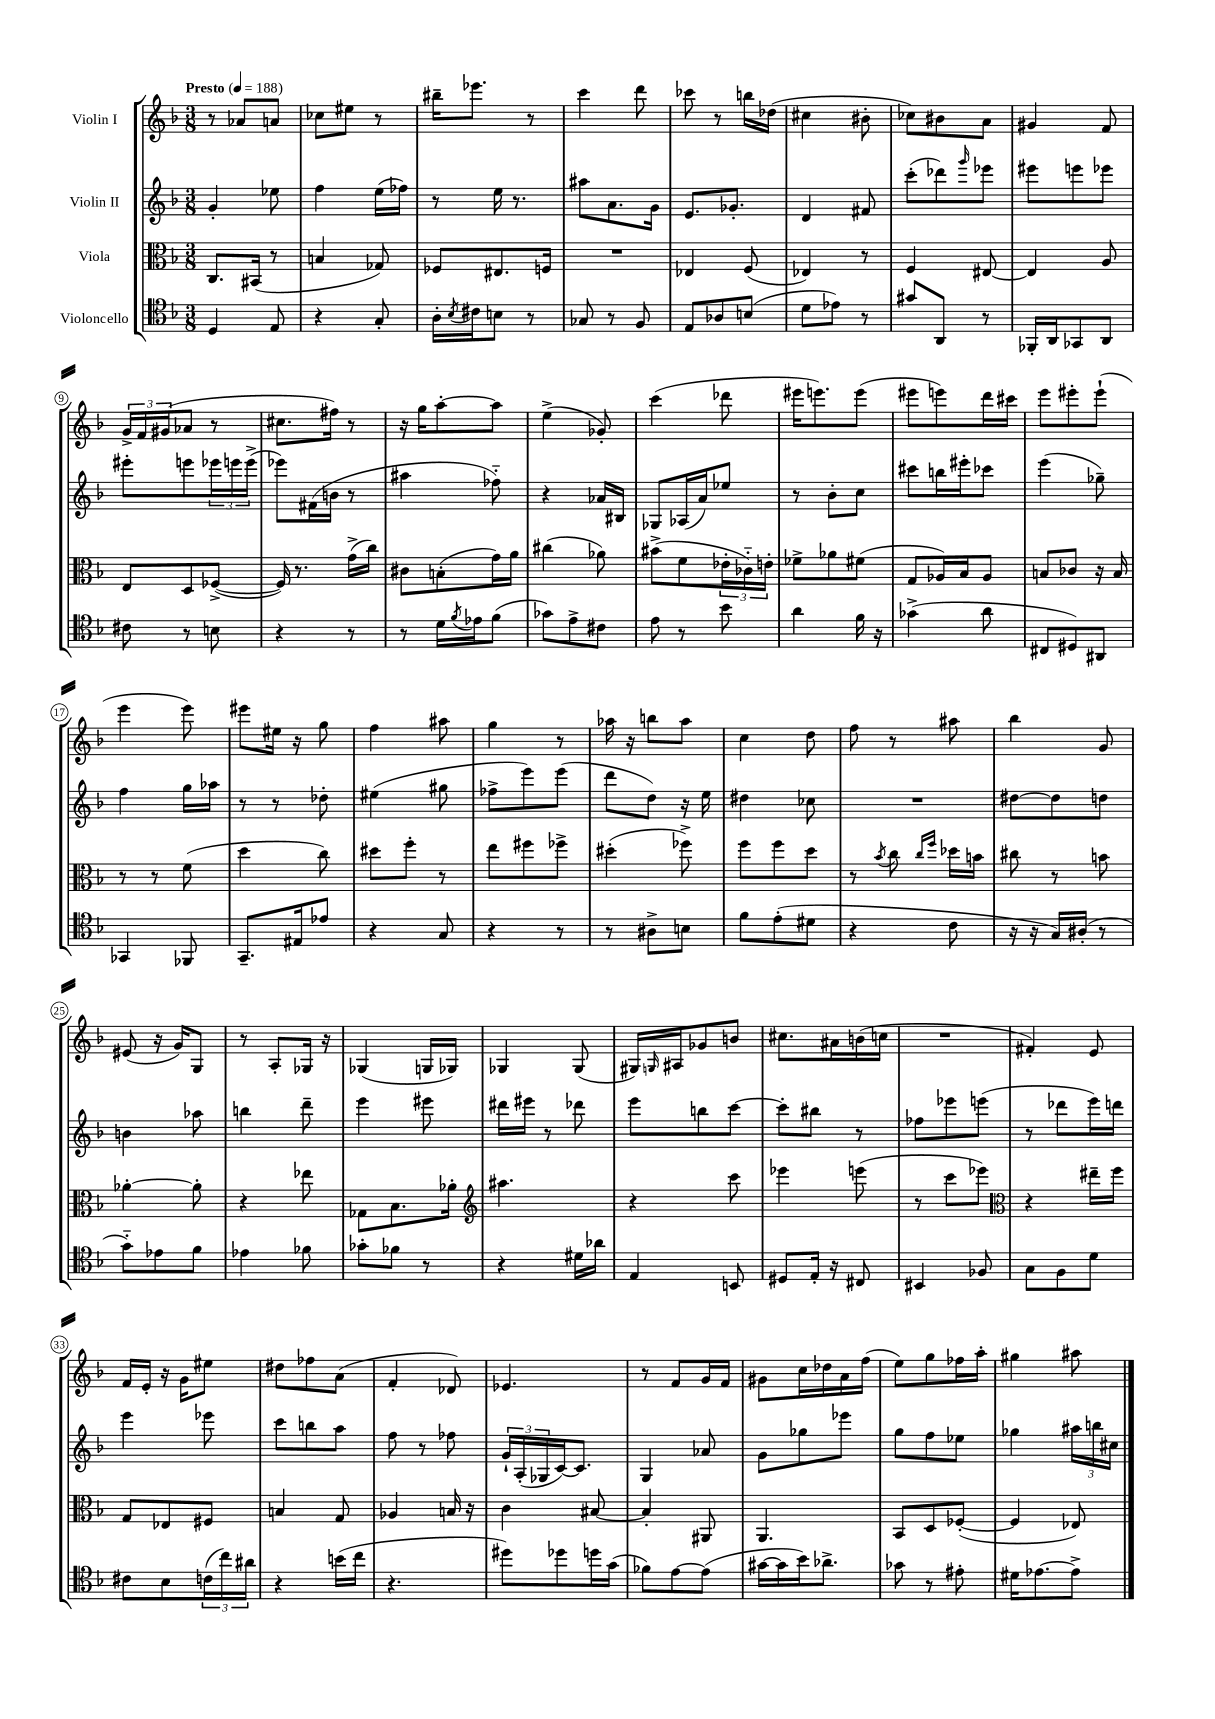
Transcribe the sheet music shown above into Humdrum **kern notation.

**kern	**kern	**kern	**kern
*staff4	*staff3	*staff2	*staff1
*clefC4	*clefC3	*clefG2	*clefG2
*k[b-]	*k[b-]	*k[b-]	*k[b-]
*M3/8	*M3/8	*M3/8	*M3/8
*MM188	*MM188	*MM188	*MM188
4D	8.C	4g'	8r
.	.	.	8a-
.	(16BB#	.	.
8E	8r	8ee-	8a
=	=	=	=
4r	4B	4ff	8cc-
.	.	.	8ee#
8G'	8G-)	(16ee	8r
.	.	16ff-)	.
=	=	=	=
16A'	8F-	8r	16bb#~
8qB-	.	.	.
16c#	.	.	8.eee-
8B	8.E#	16ee	.
.	.	8.r	.
8r	.	.	8r
.	16F	.	.
=	=	=	=
8G-	4.r	8aa#	4ccc
8r	.	8.a	.
8F	.	.	8ddd
.	.	16g	.
=	=	=	=
8E	4E-	8.e	8ccc-
8A-	.	.	8r
.	.	8.g-'	.
(8B	(8F	.	16bb
.	.	.	(16dd-
=	=	=	=
8d	4E-)	4d	4cc#
8e-)	.	.	.
8r	8r	8f#	8b#'
=	=	=	=
8g#	4F	(8ccc'	8cc-)
8AA	.	8ddd-)	8b#
.	.	16qqggg	.
8r	[8E#	8eee-	8a
=	=	=	=
16FF-'	4E#]	8eee#	4g#
16AA	.	.	.
8GG-	.	8eee	.
8AA	8A	8eee-	8f
=	=	=	=
8c#	8E	8eee#'	24g^
.	.	.	24f
.	.	.	(24g#
8r	8D	8eee	8a-
8B	([8F-^	24eee-	8r
.	.	24eee	.
.	.	(24eee^	.
=	=	=	=
4r	16F-])	8eee-)	8.cc#
.	8.r	.	.
.	.	(16f#	.
.	.	16b	16ff#)
8r	(16g^	8r	8r
.	16cc)	.	.
=	=	=	=
8r	8c#	4aa#	16r
.	.	.	16gg
16d	(8B'	.	[8aa'
8qf	.	.	.
16e-	.	.	.
(8f	16g)	8ff-'~)	8aa]
.	16a	.	.
=	=	=	=
8g-)	(4cc#	4r	(4ee^
8e^	.	.	.
8c#	8a-)	16a-	8g-')
.	.	16B#	.
=	=	=	=
8e	(8b#^	8G-	(4ccc
8r	8f	(16A-	.
.	.	16a)	.
8b-	24e-'	8ee-	8ddd-
.	24c-'~)	.	.
.	24e'	.	.
=	=	=	=
4a	8f-^	8r	16eee#
.	.	.	8.eee)
.	8a-	8b-'	.
16f	(8f#	8cc	(8eee
16r	.	.	.
=	=	=	=
(4g-^	8G	8ccc#	8eee#
.	16A-)	16bb	8eee)
.	16B-	16eee#'	.
8a	8A-	8ccc-	16ddd
.	.	.	16ccc#
=	=	=	=
8C#	8B	(4eee	8eee
8D#)	8c-	.	8eee#'
8AA#	16r	8gg-~)	(8eee#`
.	16B	.	.
=	=	=	=
4GG-	8r	4ff	4eee
.	8r	.	.
8FF-	(8f	16gg	8eee)
.	.	16aa-	.
=	=	=	=
8.GG~	4dd	8r	8eee#
.	.	8r	16ee#
16E#	.	.	16r
8e-	8cc)	8dd-'	8gg
=	=	=	=
4r	8dd#	(4ee#	4ff
.	8ff'	.	.
8G	8r	8gg#	8aa#
=	=	=	=
4r	8ee	8ff-^	4gg
.	8ff#	8eee)	.
8r	8ff-^	(8eee	8r
=	=	=	=
8r	(4dd#'	8ddd	16aa-
.	.	.	16r
8A#^	.	8dd)	8bb
8B	8ff-^)	16r	8aa-
.	.	16ee	.
=	=	=	=
8f	8ff	4dd#	4cc
(8e'	8ff	.	.
8d#	8dd	8cc-	8dd
=	=	=	=
4r	8r	4.r	8ff
.	8qb-	.	.
.	8cc	.	8r
.	16qqcc	.	.
.	16qqff	.	.
8c	16dd-	.	8aa#
.	16b	.	.
=	=	=	=
16r	8cc#	[8dd#	4bb-
16r	.	.	.
16G)	8r	8dd#]	.
(16A#'	.	.	.
8r	8b	8dd	8g
=	=	=	=
8g'~)	[4a-'	4b	(8e#
8e-	.	.	16r
.	.	.	16g)
8f	8a-']	8aa-	8G
=	=	=	=
4e-	4r	4bb	8r
.	.	.	8A'
8f-	8ee-	8ddd~	16G-
.	.	.	16r
=	=	=	=
8g-'	8G-	4eee	(4G-
8f-	8.B-	.	.
8r	.	8eee#	16G
.	16a-'	.	16G-)
=	=	=	=
*	*clefG2	*	*
4r	4.aa#	16ddd#	4G-
.	.	16eee#	.
.	.	8r	.
16d#	.	8ddd-	(8G-
16a-	.	.	.
=	=	=	=
4E	4r	8eee	16G#)
.	.	.	16qqG
.	.	.	16A#
.	.	8bb	8g-
8BB	8ccc	[8ccc	8b
=	=	=	=
8D#	4eee-	8ccc']	8.cc#
16E'	.	8bb#	.
16r	.	.	16a#
8C#	(8eee	8r	(16b
.	.	.	16cc
=	=	=	=
4BB#	8r	8ff-	4.r
.	8ccc	8eee-	.
8F-	8eee-)	(8eee	.
=	=	=	=
*	*clefC3	*	*
8G	4r	8r	4f#')
8F	.	8ddd-	.
8d	16ee#~	16eee)	8e
.	16ff	16ddd	.
=	=	=	=
8c#	8G	4eee	16f
.	.	.	16e'
8B-	8E-	.	16r
.	.	.	16g
(24c	8F#	8eee-	8ee#
24cc)	.	.	.
24a#	.	.	.
=	=	=	=
4r	4B	8ccc	8dd#
.	.	8bb	8ff-
(16b	8G	8aa	(8a
16cc	.	.	.
=	=	=	=
4.r	4A-	8ff	4f'
.	.	8r	.
.	16B	8ff-	8d-)
.	16r	.	.
=	=	=	=
8dd#)	4c	24g`	4.e-
.	.	(24A'	.
.	.	24G-	.
8dd-	.	[16c)	.
.	.	8.c]	.
16dd	[8B#	.	.
(16g	.	.	.
=	=	=	=
8f-)	4B#']	4G	8r
[8e	.	.	8f
(8e]	8AA#	8a-	16g
.	.	.	16f
=	=	=	=
[16g#	4.AA	8g	8g#
16g#]	.	.	.
16b-)	.	8gg-	16cc
8.a-^	.	.	16dd-
.	.	8eee-	16a
.	.	.	(16ff
=	=	=	=
8g-	8BB-	8gg	8ee)
8r	8D	8ff	8gg
8e#'	([8F-'	8ee-	16ff-
.	.	.	16aa'
=	=	=	=
16d#	4F-]	4gg-	4gg#
[8.e-	.	.	.
8e-^]	8E-)	24aa#	8aa#
.	.	24bb	.
.	.	24cc#	.
==	==	==	==
*-	*-	*-	*-
